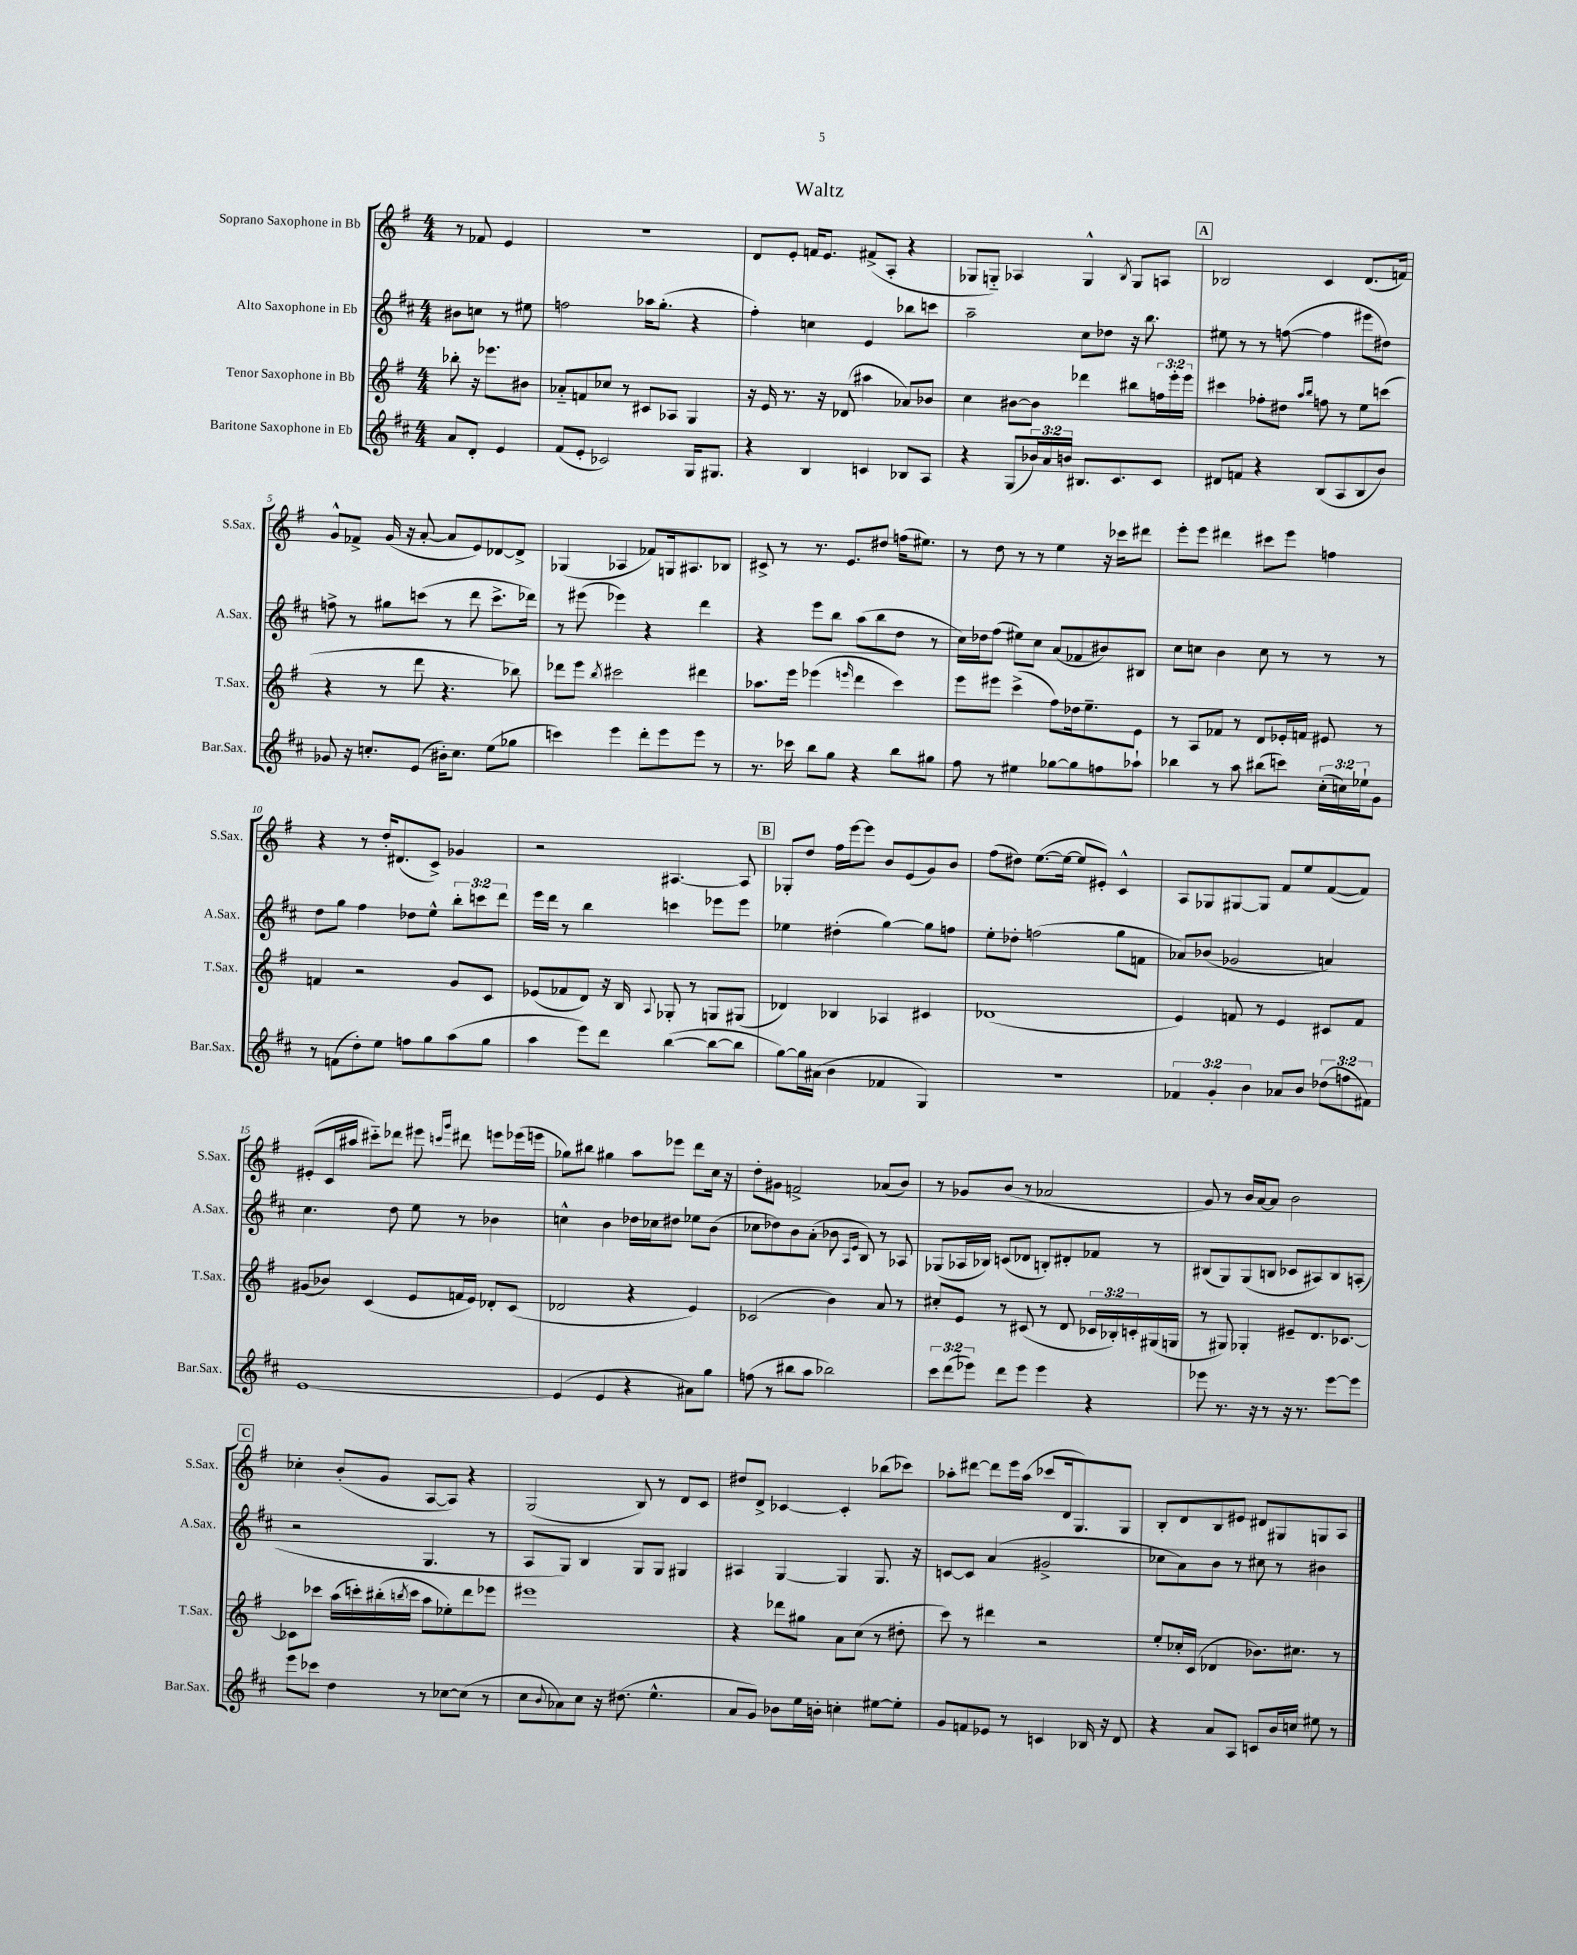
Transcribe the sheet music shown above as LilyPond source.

\header { title = "Waltz" }
<<
\new StaffGroup <<
\new Staff = "s0" \with { instrumentName = "Soprano Saxophone in Bb" shortInstrumentName = "S.Sax." } {
    \clef treble \key g \major \numericTimeSignature \time 4/4 \partial 2
    r8 fes'8 e'4 |
    R1 |
    d'8 e'8-. f'16 e'8. fis'8->( a8-. r4 |
    ges8 g8-_) aes4 g4-^ \acciaccatura { b8 } g8 a8 |
    \mark \markup { \box "A" } bes2 c'4 d'8.( f'16) |
    g'8-^ fes'8-> g'16( r16 a'8~-. a'8 e'8) des'8~ des'8-> |
    ges4( aes4 fes'8) g16 ais8. bes8 |
    cis'8-> r8 r8. e'8. dis''8 f''16( eis''8.) |
    r8 d''8 r8 r8 e''4 r16 ces'''16 dis'''8 |
    e'''8-. e'''8 dis'''4 cis'''8 e'''8 f''4 |
    r4 r8 d''16-. dis'8.( c'8->) ges'4 |
    r2 ais4.~ ais8 |
    \mark \markup { \box "B" } ges8-. d''8 fis''16 e'''16~ e'''8 b'8 e'8( g'8) b'8 |
    fis''8( dis''8) e''8.~( e''16~ e''8 eis'8-.) c'4-^ |
    a8 ges8 gis8~ gis8 fis'8 e''8 fis'8~( fis'8) |
    eis'8-.( c'16 ais''16 cis'''8-_) des'''8 eis'''8 \grace { c'''16 g'''16 } dis'''8 e'''8 ees'''16( e'''16 |
    ges''8) bis''8 gis''4 a''8 ees'''8 d'''8 c''16 r16 |
    d''8-. gis'8 f'2-> aes'8( b'8) |
    r8 ges'8 b'8( r8 aes'2 |
    g'8) r8 b'16 a'16~ a'8 b'2 |
    \mark \markup { \box "C" } ces''4-. b'8-.( g'8 a8~ a8) r4 |
    g2( b8) r8 d'8 c'8 |
    dis''8 d'8-> ces'4~ ces'4-. bes''8( ces'''8) |
    aes''8-. dis'''8~ dis'''8 e'''16 aes''16( ces'''8 d'16 g8.) g8 |
    b8-. d'8 b8 eis'8 dis'8 gis8 g8 a8 \bar "|." |
}
\new Staff = "s1" \with { instrumentName = "Alto Saxophone in Eb" shortInstrumentName = "A.Sax." } {
    \clef treble \key d \major \numericTimeSignature \time 4/4 \override Staff.TupletNumber.text = #tuplet-number::calc-fraction-text \partial 2
    bis'8 c''8 r8 eis''8 |
    f''2 aes''16 g''8.-.( r4 |
    fis''4-.) c''4 e'4 bes''8 c'''8 |
    a''2-- cis''8 des''8 r16 b''8. |
    \mark \markup { \box "A" } eis''8 r8 r8 f''8~( f''4 eis'''8 dis''8) |
    f''8-> r8 gis''8 c'''8( r8 d'''8 c'''8.-> des'''16) |
    r8 eis'''8( ees'''4) r4 d'''4 |
    r4 e'''8 b''8 a''8( b''8 d''8 r8 |
    cis''16) des''16 fis''8( eis''8) cis''8 a'8( fes'8 bis'8) bis8 |
    cis''8 c''8 b'4 c''8 r8 r8 r8 |
    d''8 g''8 fis''4 des''8 e''8-^ \tuplet 3/2 { b''8-. c'''8 d'''8 } |
    e'''16 d'''16 r8 b''4 c'''4 ees'''8 ees'''8 |
    \mark \markup { \box "B" } ees''4 dis''4-.( g''4~) g''8 f''8 |
    e''8-. des''8-. f''2( g''8 f'8 |
    aes'8) bes'8( ges'2 a'4) |
    cis''4. d''8 e''8 r8 bes'4 |
    c''4-^ b'4 des''16 ces''16 dis''8 ees''8 b'8( |
    ces''8 des''8) b'8 a'8-.( bes'8 \grace { a16 e'16 } b8) r8 aes8 |
    ges8( aes16 bes16) c'8( des'8 b8-.) dis'8-. fes'8 r8 |
    bis8( g8) g8( b8 ces'8 ais8) b8 a8-.( |
    \mark \markup { \box "C" } r2 g4. r8 |
    a8 g8) b4 g8 g8 gis4 |
    ais4 g4~ g4 g8. r16 |
    c'8~ c'8 a'4( gis'2-> |
    ces''8 a'8) b'8 r8 cis''8 r8 bis'4 \bar "|." |
}
\new Staff = "s2" \with { instrumentName = "Tenor Saxophone in Bb" shortInstrumentName = "T.Sax." } {
    \clef treble \key g \major \numericTimeSignature \time 4/4 \override Staff.TupletNumber.text = #tuplet-number::calc-fraction-text \partial 2
    bes''8-. r16 ees'''8. bis'8 |
    aes'8-_ f'8 ces''8 r8 cis'8 aes8 g4 |
    r16 e'16 r8. r16 des'8( ais''4 aes'8) bes'8 |
    c''4 bis'8~ bis'8 des'''4 bis''8 \tuplet 3/2 { f''16 e'''16-. e'''16 } |
    \mark \markup { \box "A" } cis'''4 fes''8-. dis''8 \grace { a''16 b''16 } f''8 r8 e''8 c'''8( |
    r4 r8 d'''8 r4. bes''8) |
    des'''8 e'''8 \acciaccatura { b''8 } cis'''2 dis'''4 |
    aes''8. e'''16 ees'''4( \grace { e'''16 } d'''4 c'''4) |
    e'''8 eis'''8 c'''4->( fis''8) des''16 e''8.-- e'8 |
    r8 a8 fes'8 r8 d'8 ees'16-. f'16 eis'8 r8 |
    f'4 r2 g'8 c'8 |
    ees'8( fes'8 d'8) r16 b16 \appoggiatura { a8 } ges8-. r8 g8 gis8( |
    \mark \markup { \box "B" } des'4) bes4 aes4 cis'4 |
    des'1( |
    e'4) f'8 r8 e'4 cis'8 f'8 |
    gis'8( bes'8) c'4( e'8 f'16 e'16) des'8-. c'8( |
    des'2 r4 e'4) |
    ces'2( b'4) a'8 r8 |
    cis''8-. e'8 r8 cis'8( r8 d'8 \tuplet 3/2 { ces'16 bes16-.) c'16-. } gis16( g16 |
    r8 gis8) ges4-. eis'8-- d'8. ces'8.~ |
    \mark \markup { \box "C" } ces'8 ces'''8 a''16( c'''16-.) bis''16-.( \acciaccatura { b''8 } c'''16 a''8 ees''8-.) d'''8 ees'''8 |
    eis'''1 |
    r4 des'''8 gis''8 a'8 c''8( r8 dis''8-. |
    c'''8) r8 dis'''4 r2 |
    e''8-. ces''16-. c'16( des'4 bes'8.) cis''8. r8 \bar "|." |
}
\new Staff = "s3" \with { instrumentName = "Baritone Saxophone in Eb" shortInstrumentName = "Bar.Sax." } {
    \clef treble \key d \major \numericTimeSignature \time 4/4 \override Staff.TupletNumber.text = #tuplet-number::calc-fraction-text \partial 2
    a'8 d'8-. e'4 |
    fis'8( e'8-. ces'2) g16 gis8. |
    r4 b4 c'4 bes8 a8 |
    r4 g8( \tuplet 3/2 { bes'16) a'16 b'16 } bis8. cis'8. cis'8 |
    \mark \markup { \box "A" } dis'8 f'8 r4 b8( a8 b8 b'8) |
    ges'8 r16 c''8.-. e'8( bis'16-.) c''8. e''8( ges''8 |
    c'''4) e'''4 d'''8-. e'''8 e'''8 r8 |
    r8. ces'''16 b''8 g''8 r4 b''8 gis''8 |
    fis''8 r8 eis''4 ges''8~ ges''8 f''8 aes''8-! |
    bes''4 r8 a''8 bis''8( c'''8) \tuplet 3/2 { cis''16-.( c''16) ees''16-! } g'8 |
    r8 f'8( d''8-.) e''8 f''8 g''8 a''8( g''8 |
    a''4 e'''8) d'''8 b''4~( b''8~ b''8 |
    \mark \markup { \box "B" } g''8~) g''16 ais'16( b'4 fes'4 g4) |
    R1 |
    \tuplet 3/2 { fes'4 g'4-. b'4 } aes'8 b'8 \tuplet 3/2 { des''8( f''8 fis'8) } |
    e'1~ |
    e'4( e'4 r4 ais'8) g''8 |
    f''8( r8 bis''8 a''8 bes''2) |
    \tuplet 3/2 { cis'''8 d'''8( ees'''8) } d'''8 ees'''8 ees'''4 r4 |
    ees'''8 r8. r16 r8 r16 r8. ees'''8~ ees'''8 |
    \mark \markup { \box "C" } e'''8 ces'''8 d''4 r8 ces''8~ ces''8( r8 |
    cis''8 \appoggiatura { b'8 } aes'8) cis''8 r16 dis''8.( e''4.-^ |
    a'8 g'8) bes'8 e''16 b'16-. c''4-. eis''8~ eis''8-. |
    g'8 f'8 ees'8 r8 c'4 bes16 r16 d'8 |
    r4 a'8 a8 c'8 b'16 c''16 eis''8 r8 \bar "|." |
}
>>
>>
